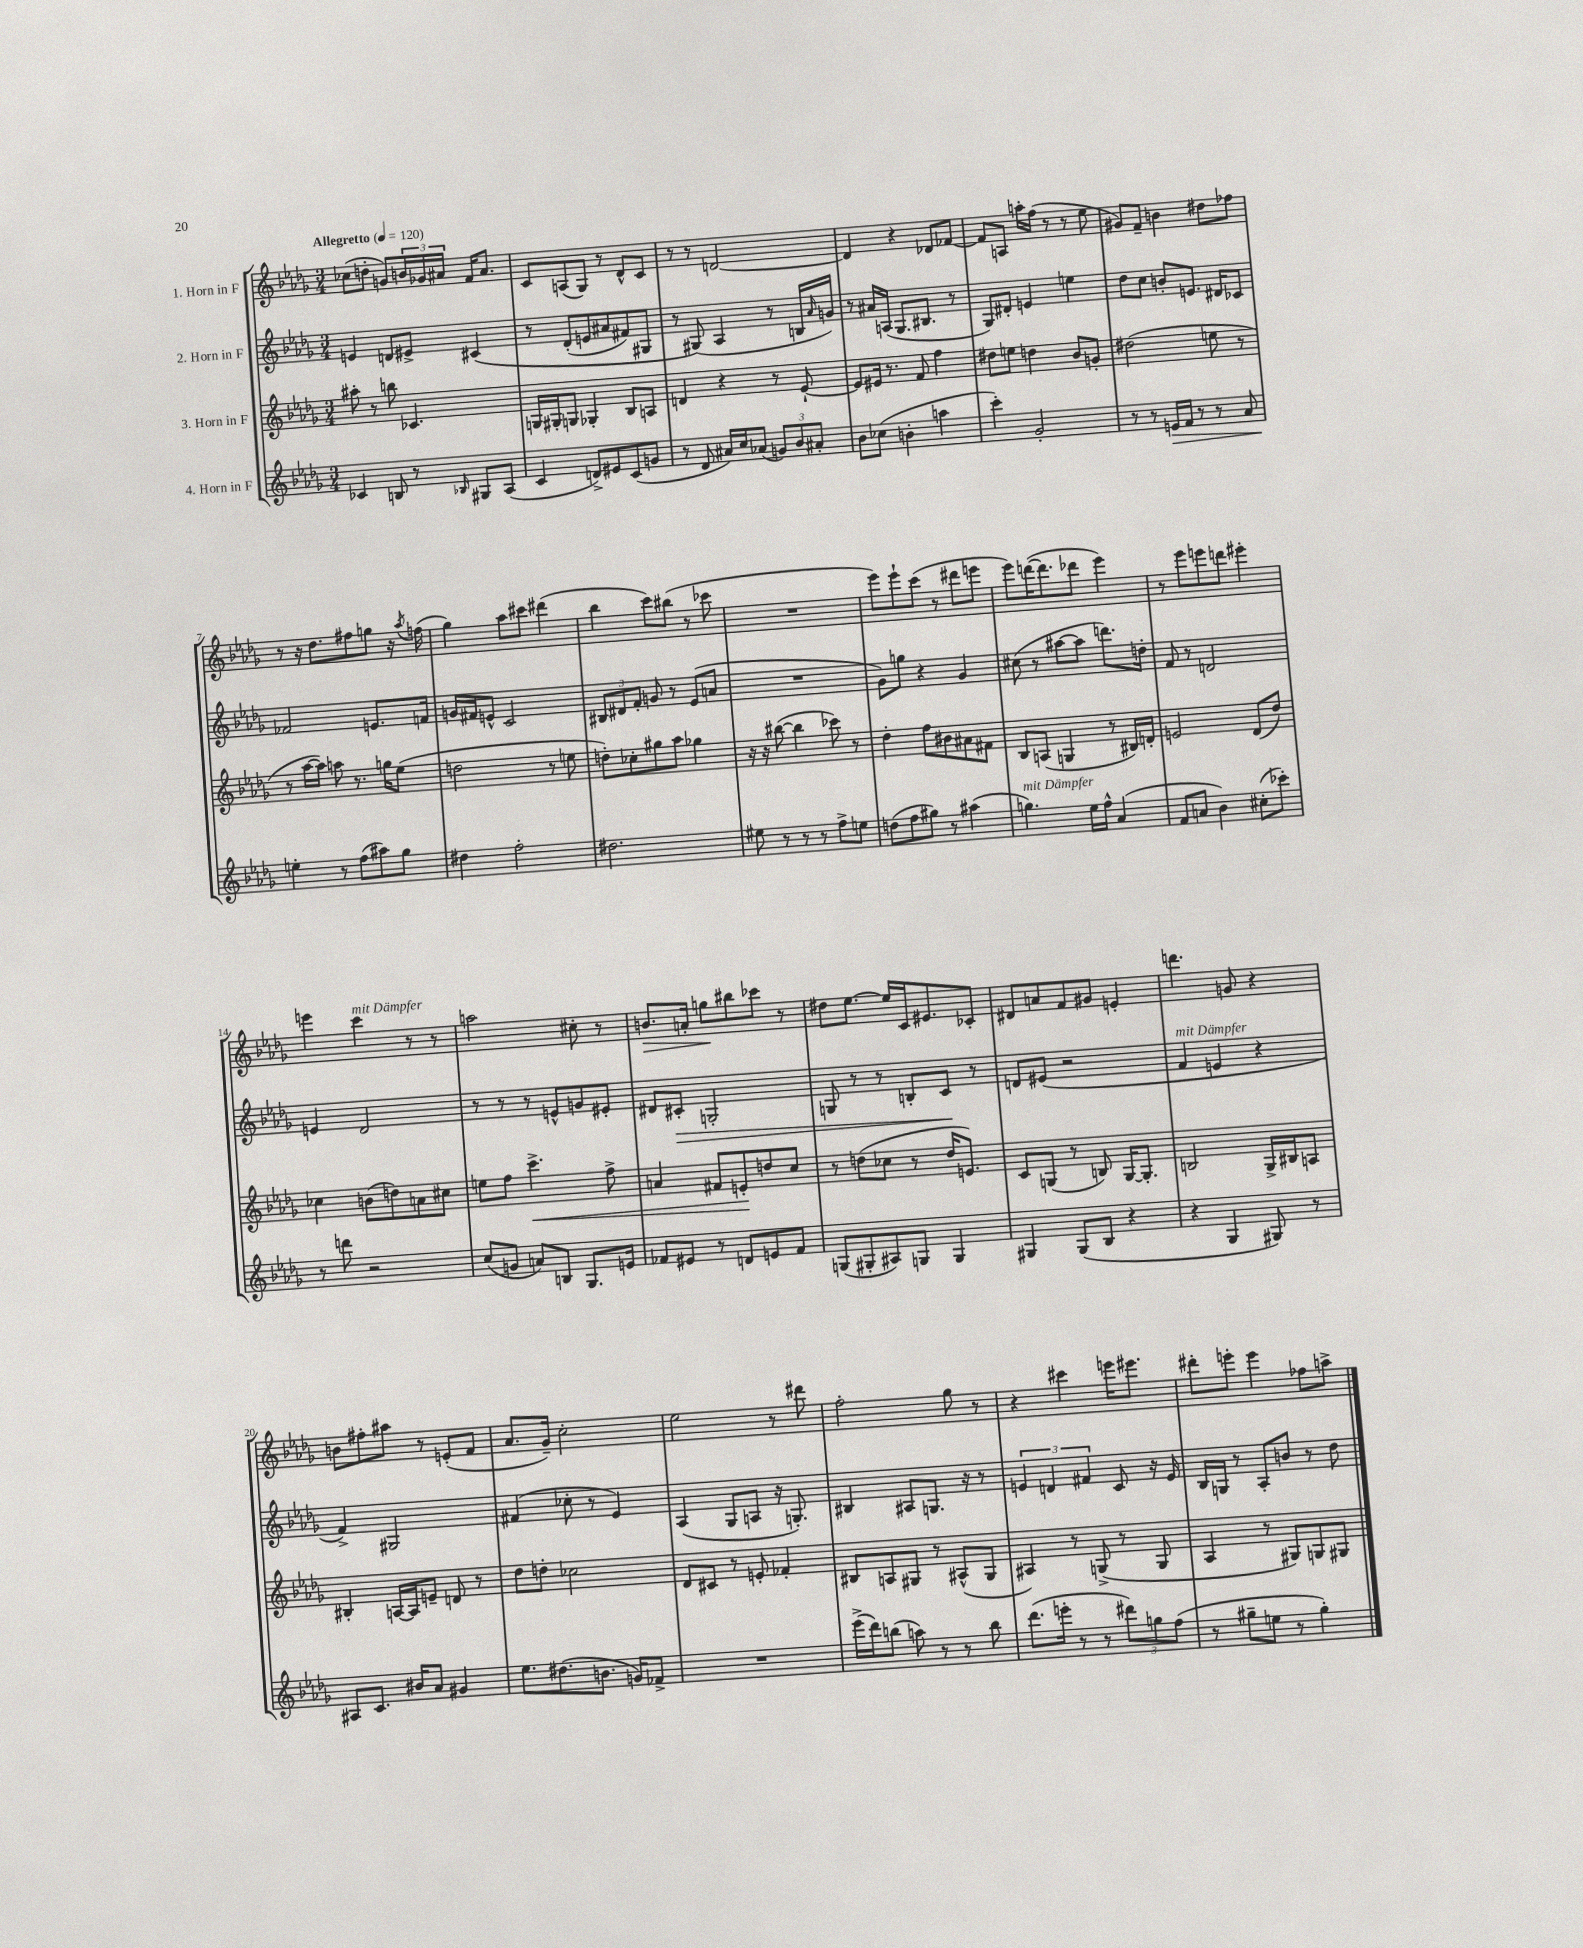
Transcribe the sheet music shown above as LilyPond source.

<<
\new StaffGroup <<
\new Staff = "s0" \with { instrumentName = "1. Horn in F" } {
    \clef treble \key des \major \numericTimeSignature \time 3/4 \tempo "Allegretto" 4 = 120
    ces''8( d''8-. g'8) \tuplet 3/2 { b'16 ges'16 ais'16 } f'16 ais'8. |
    c'8 a8( ges8) r8 des'8-^ c'8 |
    r8 r8 d'2~ |
    d'4 r4 des'8 fes'8~ |
    fes'8 a8 a''16-. f''16( r8 r8 ees''8 |
    gis'8) f'8-- b'4 dis''8 fes''8 |
    r8 r16 des''8. fis''8 g''8 r16 \acciaccatura { aes''8 } f''16( |
    ges''4) aes''8 cis'''8 dis'''4( |
    bes''4 c'''8) bis''8( r8 ces'''8 |
    R2. |
    ees'''8) ees'''8-! c'''8( r8 dis'''8 e'''8 |
    ees'''8) d'''16~( d'''8. des'''8 ees'''4) |
    r8 ees'''8 e'''8 d'''8 eis'''4-. |
    e'''4 c'''4^\markup { \italic "mit Dämpfer" } r8 r8 |
    a''2 cis''8-. r8 |
    b'8.\> a'16-. g''8\! bis''8 ces'''8 r8 |
    dis''8 ees''8.~ ees''16 c'16 eis'8. ces'8-. |
    dis'8 a'8 f'8 gis'8 e'4-. |
    d'''4. g'8 r4 |
    b'8 fis''8-. ais''8 r8 e'8-.( f'8 |
    aes'8. ges'16--) c''2-. |
    ees''2 r8 dis'''8 |
    f''2-. ges''8 r8 |
    r4 cis'''4 e'''16 eis'''8. |
    dis'''8-. e'''8-. e'''4 fes''8 a''8-> \bar "|." |
}
\new Staff = "s1" \with { instrumentName = "2. Horn in F" } {
    \clef treble \key des \major \numericTimeSignature \time 3/4
    e'4 d'8 eis'8-> cis'4\( |
    r8 des'8-.( e'8 ais'8 fis'8) gis8 |
    r8 gis8(\) aes4 r8 b16 \grace { aes'16 } g'16) |
    r8 ais'16 a16( ges8. bis8. r8 |
    ges8) dis'8-. e'4 e''4 |
    des''8 c''8 b'8-. e'8. dis'16 ces'8 |
    fes'2 e'8. f'16 |
    g'16 fis'16 e'8-^ c'2 |
    \tuplet 3/2 { bis8 dis'8 f'8-. } g'8 r8 ees'8( a'8 |
    R2. |
    ges'8) g''8 r4 ges'4 |
    cis''8( r8 ais''8~ ais''8 d'''8.) d''16-. |
    f'8 r8 d'2 |
    e'4 des'2 |
    r8 r8 r8 e'8-^ g'8 eis'8-. |
    dis'8 cis'8-.\> g2-. |
    g8 r8 r8 b8-. c'8\! r8 |
    d'8 eis'8( r2 |
    f'4^\markup { \italic "mit Dämpfer" } e'4 r4 |
    f'4->) gis2 |
    fis'4( ces''8-. r8 ees'4) |
    aes4( ges8 a8 r16 g8.-.) |
    bis4 ais8 g8. r16 r8 |
    \tuplet 3/2 { e'4 d'4 fis'4 } c'8 r16 e'16 |
    bes16 g16 r8 aes8-. b'8 r8 des''8 \bar "|." |
}
\new Staff = "s2" \with { instrumentName = "3. Horn in F" } {
    \clef treble \key des \major \numericTimeSignature \time 3/4
    ais''8-. r8 b''8 ces'4. |
    g16 gis16-. g8 ges4-. bes8 a8 |
    d'4 r4 r8 ees'8~-! |
    ees'8 eis'16 r8. f'8 f''4 |
    dis''8 e''8 d''4 bes'8 g'8-. |
    dis''2( e''8 r8 |
    r8 aes''16~ aes''16) a''8 r8. g''16 ees''8( |
    d''2 r8 e''8 |
    d''8-.) ces''8-. gis''8 aes''8 ges''4 |
    r16 r16 bis''8~( bis''4 ces'''8) r8 |
    des''4-. f''8 bis'8 ais'8 fis'8 |
    bes8 a8( g4 r8 bis16) d'16-. |
    e'2 des'8( des''8) |
    ces''4 b'8( d''8) a'8 cis''8 |
    e''8 f''8 c'''4.->\< f''8-> |
    a'4 fis'8 e'8-.\! d''8 c''8 |
    r8 d''8( ces''8 r8 d''16 e'8.) |
    c'8 g8( r8 b8) g16~ g8.-. |
    b2 ges16-> bis16 a8 |
    bis4-. a16~ a16 e'8-- d'8 r8 |
    des''8 d''8-. ces''2 |
    des'8 cis'8 r8 e'8-. fes'4-. |
    bis8 a8 gis8 r8 ais8-^( gis8 |
    ais4) r8 g8->( r8 g8 |
    aes4 r8 gis8) g8 gis8 \bar "|." |
}
\new Staff = "s3" \with { instrumentName = "4. Horn in F" } {
    \clef treble \key des \major \numericTimeSignature \time 3/4
    ces'4 b8 r8 \grace { bes16 } gis8 aes8( |
    c'4 d'8->) eis'8 c'8( g'8 |
    r8 des'8 ais'16) c''16 aes'8( \tuplet 3/2 { g'8) bes'8 ais'8-. } |
    bes'8 ces''8( b'4-. a''4 |
    c'''4-.) ges'2-. |
    r8 r8 e'16\> f'16 r8 r8 aes'8 |
    e''4-.\! r8 f''8( ais''8) ges''8 |
    dis''4 f''2-. |
    dis''2. |
    eis''8 r8 r8 r8 f''8-> e''8 |
    d''8( f''8 gis''8) r8 ais''4( |
    g''4.^\markup { \italic "mit Dämpfer" }) ees''16 f''16-^ aes'4( |
    f'8 a'8 bes'4) cis''8-.( ces'''8-.) |
    r8 d'''8 r2 |
    c''8( g'8 a'8) b8 ges8. e'16 |
    fes'8 eis'8 r8 d'8 e'8 fes'8 |
    g8( gis8-. ais8) g8 g4 |
    gis4 gis8( bes8 r4 |
    r4 ges4 gis8) r8 |
    ais8 c'8. bis'16 aes'8 gis'4 |
    ees''8. dis''8.( b'8. g'16) fes'8-> |
    R2. |
    ees'''16->( des'''16) b''8( a''8) r8 r8 b''8 |
    des'''8.( e'''16-. r8 r8 \tuplet 3/2 { dis'''8) g''8 f''8( } |
    r8 gis''8-- e''8 r8 gis''4-.) \bar "|." |
}
>>
>>
